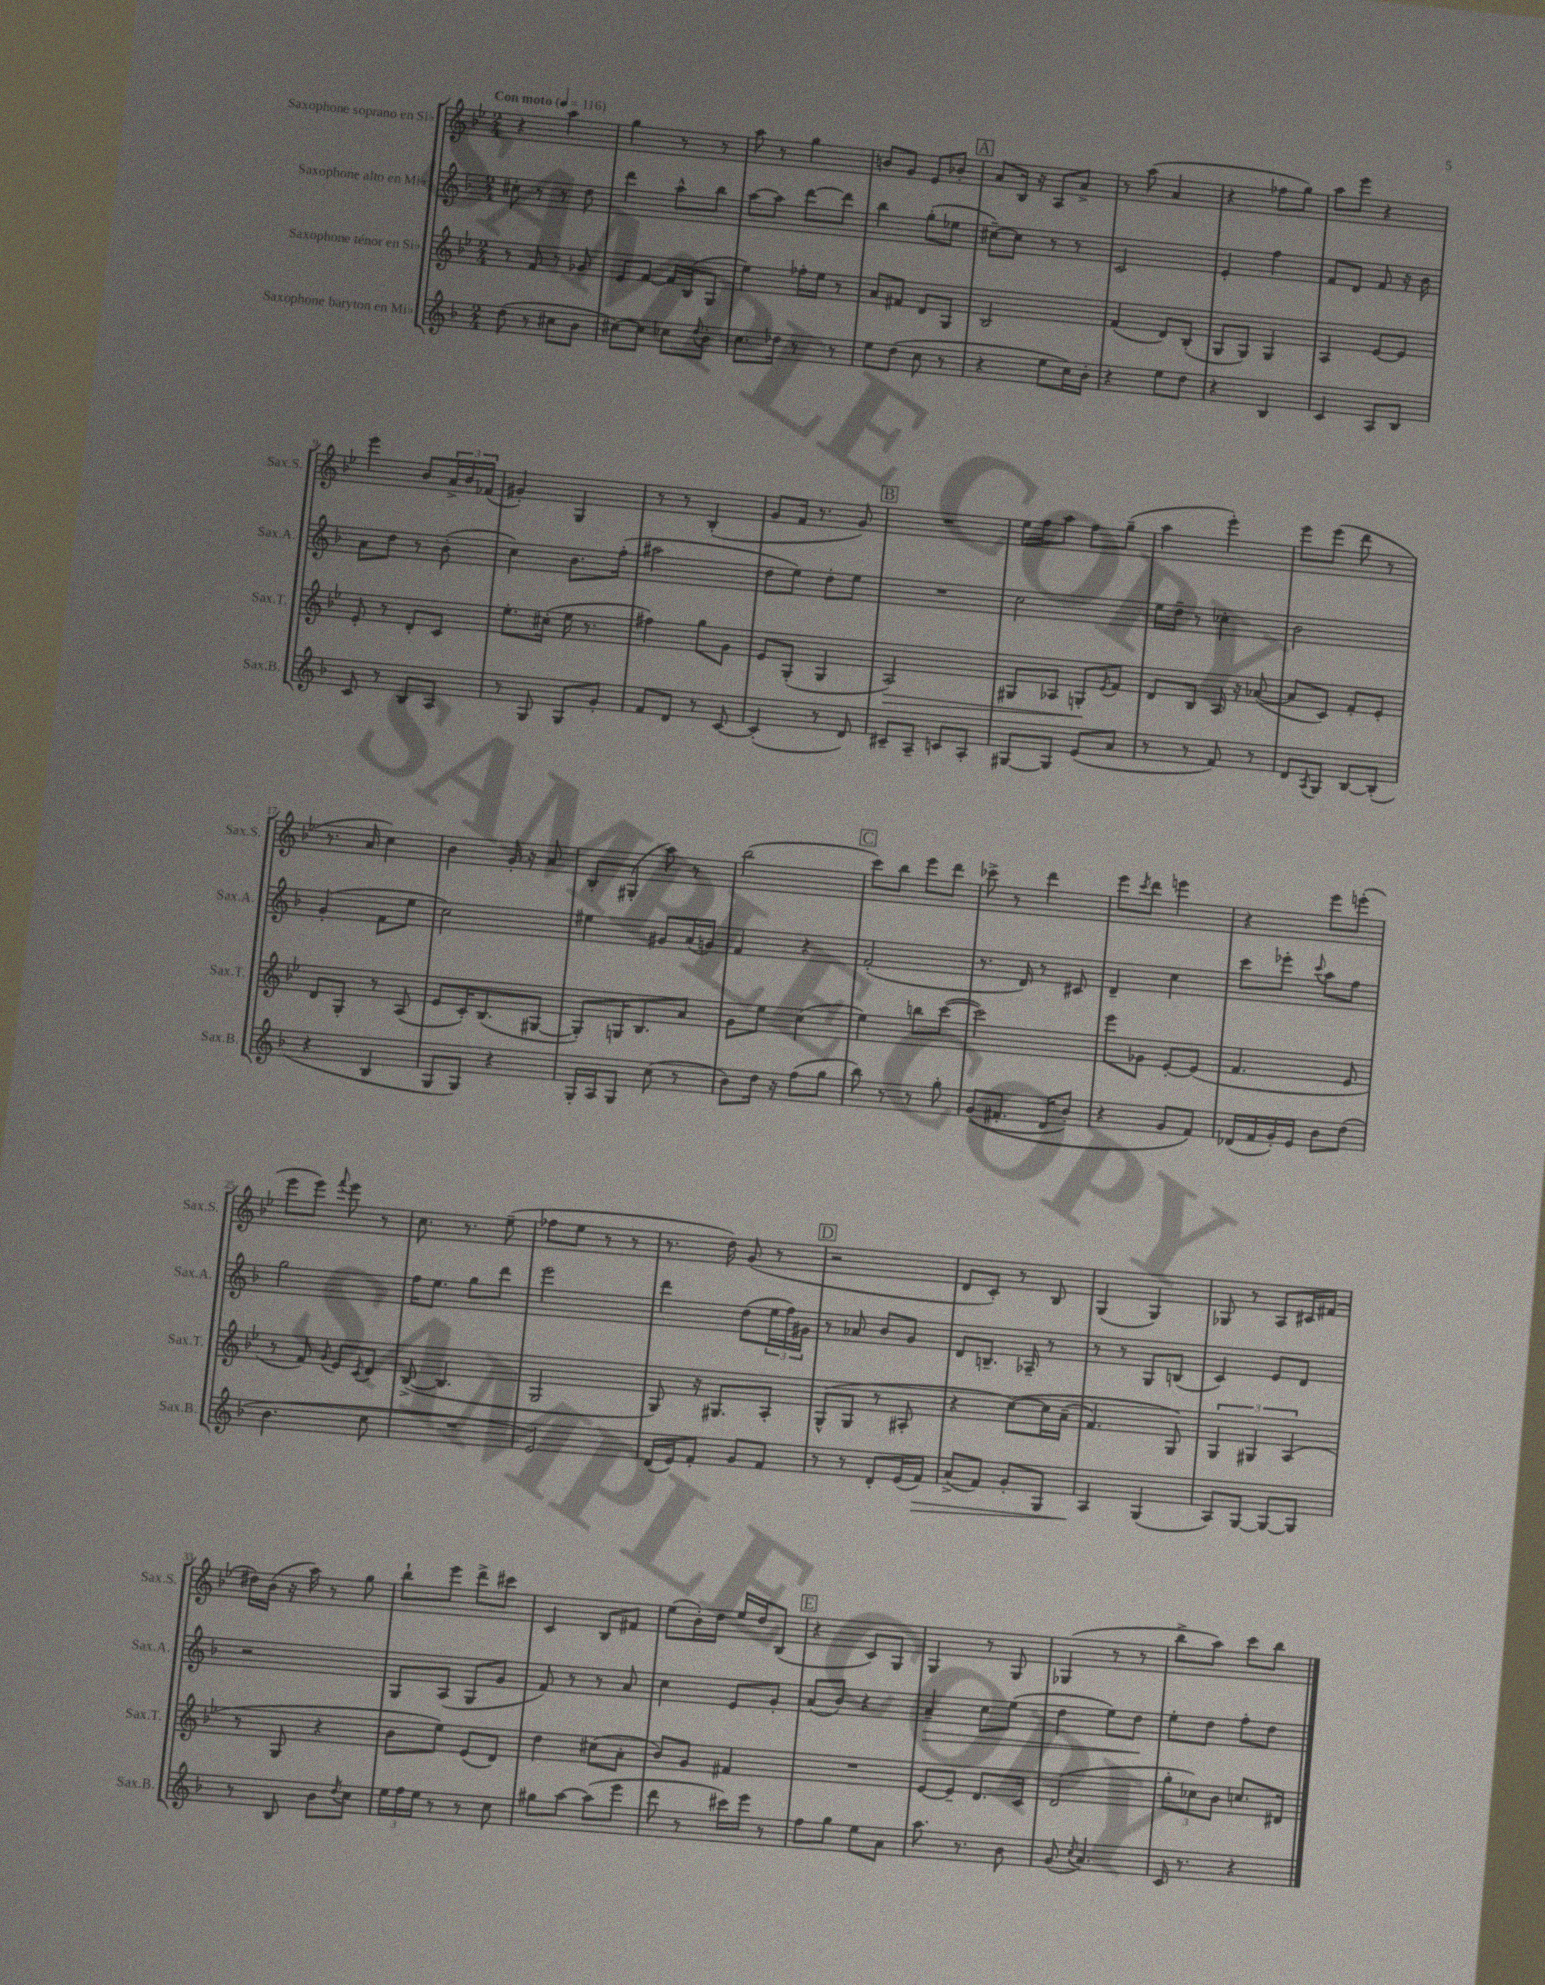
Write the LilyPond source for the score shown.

<<
\new StaffGroup <<
\new Staff = "s0" \with { instrumentName = "Saxophone soprano en Sib" shortInstrumentName = "Sax.S." } {
    \clef treble \key bes \major \numericTimeSignature \time 2/4 \tempo "Con moto" 4 = 116
    r4 a''4 |
    g''4 r8 r8 |
    a''8 r8 g''4 |
    b'8 g'8 ees'8 bes'8-. |
    \mark \markup { \box "A" } a'8 bes16 r16 a8 a'8-> |
    r8 a''8( a'4 |
    r4 fes''8 g''8) |
    a''8 ees'''8 r4 |
    ees'''4 bes'8 \tuplet 3/2 { a'16-> bes'16 fes'16( } |
    gis'4-.) g4 |
    r8 r8 bes4-.( |
    g'8 f'16 r8. g'8) |
    \mark \markup { \box "B" } R2 |
    ees''16 f''16 a''8 f''8 g''8--( |
    a''4 ees'''4-.) |
    ees'''8 ees'''8( d'''8 r8 |
    r8. a'16 c''4) |
    bes'4 g'16-. r16 a'8 |
    bes8-. gis8-.( a''8) r8 |
    bes''2( |
    \mark \markup { \box "C" } c'''8) bes''8 ees'''8 d'''8 |
    ces'''8-> r8 d'''4 |
    ees'''8 \acciaccatura { c'''8 } d'''8 e'''4 |
    r4 ees'''8 e'''8-.( |
    ees'''8 ees'''8) \appoggiatura { f'''8 } ees'''8 r8 |
    c''8. r8. ees''8--( |
    fes''8 ees''8 r8 r8 |
    r8. d''16) g'8( r8 |
    \mark \markup { \box "D" } r2 |
    d'8 c'8-.) r8 bes8 |
    g4( g4) |
    ges8 r8 a8 cis'16 fis'16( |
    dis''16) bes'16( r16 a''16) r8 g''8 |
    bes''8-! ees'''8 d'''8-> cis'''8 |
    c'4 bes8 fis'8 |
    ees''8( bes'16-.) d''16 ees''16 d''16 bes8( |
    \mark \markup { \box "E" } r4 c'8) g8 |
    g4 r8 g8 |
    ges4( r8 r8 |
    bes''8-> a''8) c'''8 bes''8 \bar "|." |
}
\new Staff = "s1" \with { instrumentName = "Saxophone alto en Mib" shortInstrumentName = "Sax.A." } {
    \clef treble \key f \major \numericTimeSignature \time 2/4
    cis''8-. r8 r8 d''8 |
    d'''4 a''8-^ bes''8 |
    a''8~ a''8 d'''8~ d'''8 |
    bes''4 g''8-.( ees''8 |
    \mark \markup { \box "A" } cis''8~--) cis''8 r8 r8 |
    c'2 |
    e'4-. f''4 |
    f'8 d'8 f'8 r16 bes'16 |
    a'8 d''8 r8 bes'8-.( |
    c''4) bes'8. f''16-.( |
    ais''2 |
    d''8 e''8) d''8-. e''8 |
    \mark \markup { \box "B" } R2 |
    c''2 |
    e''16 d''16-- r8 ces''4-. |
    bes'2 |
    g'4-.( f'8 e''8 |
    c''2) |
    eis''4 gis'8 a'16( g'16) |
    f'4 r4 |
    \mark \markup { \box "C" } f'2-.( |
    r8. d'16) r8 cis'8 |
    d'4-- c''4 |
    c'''8 ees'''8-. \appoggiatura { c'''8 } a''8 f''8 |
    g''2 |
    f''16 e''8. g''8 d'''8 |
    e'''2 |
    d'''4 d''8( \tuplet 3/2 { e''16 f''16) gis'16 } |
    \mark \markup { \box "D" } r8 aes'8 bes'8 g'8 |
    d'8 b8.-- aes16-- r8 |
    r8 r8 g8 b8( |
    c'4) e'8 d'8 |
    r2 |
    g8 a8( g8 g'8 |
    f'8) r8 r8 a'8 |
    c''4 e'8 g'8-. |
    \mark \markup { \box "E" } a'8( bes'8) r4 |
    a'4--\> c''8 e''8( |
    d''4 e''8) d''8\! |
    e''8-. d''8 f''8-. d''8 \bar "|." |
}
\new Staff = "s2" \with { instrumentName = "Saxophone ténor en Sib" shortInstrumentName = "Sax.T." } {
    \clef treble \key bes \major \numericTimeSignature \time 2/4
    r8 f'8 r8 ges'8 |
    ees'8 f'8~ f'16 bes16( g8 |
    ees''4) fes''16-. ees''16 r8 |
    a'8 fis'8 d'8 g8 |
    \mark \markup { \box "A" } bes2 |
    f'4( d'8) bes8-.( |
    g8 g8) g4 |
    a4 ees'8~ ees'8 |
    ees'8-. r8 d'8-. c'8 |
    ees''8.-. cis''16-.( ees''16 r8. |
    fis''4) g''8 g'8 |
    ees'8 g8-.( g4 |
    \mark \markup { \box "B" } a2\>) |
    gis8 aes8 g8-.\! \acciaccatura { ees'8 } f'8 |
    d'8 bes8 a16 r16 aes'8~( |
    aes'8 c'8) f'8-. ees'8-. |
    d'8 g8-. r8 a8( |
    ees'8 c'16-.) bes8.( gis8~ |
    gis8-.) g16 bes8. a'8 |
    g'8 ees''8 c''4( |
    \mark \markup { \box "C" } ees''4) b''8 c'''8~( |
    c'''2) |
    ees'''8 ges'8 ees'8~-. ees'8( |
    f'4. ees'8 |
    r8 f'8) \acciaccatura { g'8 } ees'8 \acciaccatura { c'8 } d'8 |
    bes8~->( bes4. |
    g2 |
    g8) r16 gis8. a8-. |
    \mark \markup { \box "D" } g8-^( g8 r8 ais8-. |
    r4 c''8~)\( c''16 a'16--( |
    f'4.) g8\) |
    \tuplet 3/2 { g4 gis4 a4( } |
    r8 g8 r4 |
    bes'8 ees''8) ees'8( d'8) |
    d''4 cis''8( a'8-. |
    bes'8) g'8 fis'4 |
    \mark \markup { \box "E" } R2 |
    ees'8~ ees'8-- d'8. c'16 |
    d'2( |
    \tuplet 3/2 { g''8-. ces''8) bes'8 } c''8. dis'16 \bar "|." |
}
\new Staff = "s3" \with { instrumentName = "Saxophone baryton en Mib" shortInstrumentName = "Sax.B." } {
    \clef treble \key f \major \numericTimeSignature \time 2/4
    d''8( r8 cis''8 bes'8 |
    cis''8~) cis''8 ces''8 \appoggiatura { d''8 } bes'8-. |
    c''8. des''16 r8 r8 |
    e''8 d''8( c''8 r8 |
    \mark \markup { \box "A" } r4 e''8 c''16) bes'16-. |
    r4 e''8 d''8 |
    r4 bes4 |
    c'4 a8 bes8 |
    c'8 r8 bes8 a8 |
    r8 g8 g8 g'8-. |
    f'8 d'8 r8 c'8~ |
    c'4-.( r8 d'8) |
    \mark \markup { \box "B" } cis'8-- a8-- c'8 a8-. |
    gis8~ gis8 e'8( a'8 |
    r8 r8 f'8) r8 |
    d'8 \acciaccatura { a8 } g8 bes8~ bes8-.( |
    r4 bes4 |
    g8 g8) r4 |
    g16-. a16 g8 c''8( r8 |
    bes'8) d''16 r16 f''8( g''8 |
    \mark \markup { \box "C" } bes''8) r8 r8 g''8-. |
    g'8(\( fis'8.-. d'16 bes'8-.) |
    r4 g'8 f'8\) |
    des'16( f'16 g'16-.) e'16 bes'8 d''8( |
    bes'4. c''8 |
    R2 |
    e'2) |
    d'16( e'16) f'8-. g'8 f'8 |
    \mark \markup { \box "D" } r8 r8 d'8-. e'16( f'16\>) |
    a'8->( f'8) g'8-. g8 |
    a4\! g4( |
    a8) g8~ g8~ g8 |
    r8 bes8 bes'8 \acciaccatura { d''8 } c''8 |
    \tuplet 3/2 { e''16 f''16 e''16 } r8 r8 c''8 |
    gis''8 a''8~ a''8( e'''8 |
    d'''8 r8 cis'''16) e'''16 r8 |
    \mark \markup { \box "E" } f''8 g''8 e''8 a'8 |
    a''8. r8. bes'8 |
    g'8( \acciaccatura { c''8 } a'4.) |
    c'16 r8. r4 \bar "|." |
}
>>
>>
